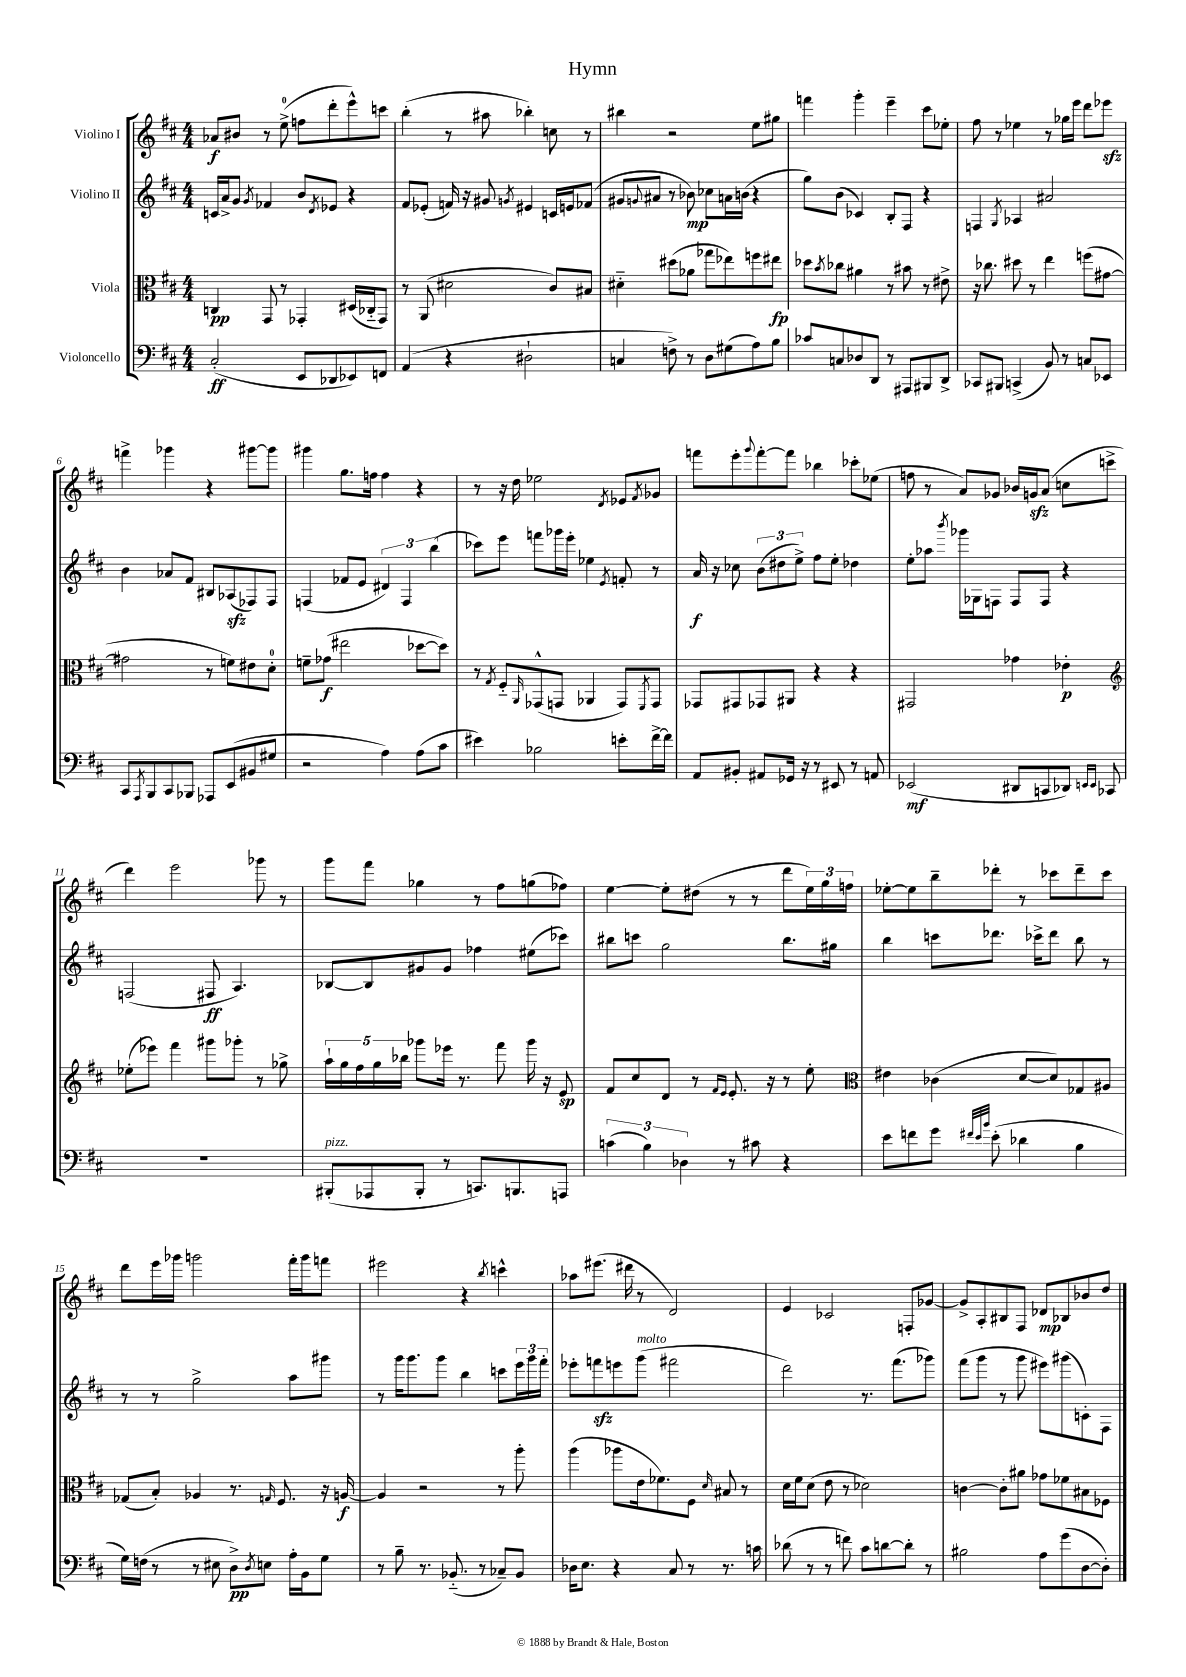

**kern	**kern	**kern	**kern
*staff4	*staff3	*staff2	*staff1
*clefF4	*clefC3	*clefG2	*clefG2
*k[f#c#]	*k[f#c#]	*k[f#c#]	*k[f#c#]
*M4/4	*M4/4	*M4/4	*M4/4
(2C#'	4C	16c	8a-
.	.	16a^	.
.	.	8g	8b#
.	.	8qg	.
.	8GG	4f-	8r
.	8r	.	(8ee^
8EE	4GG-'	8b	8ff
.	.	8qd	.
8DD-	.	8e-	8ddd'
8EE-)	(16D#	4r	8eee^^)
.	16C-'~	.	.
8FF	8GG-)	.	8ccc
=	=	=	=
(4AA	8r	8f#	(4bb'
.	(8AA	(8e-'	.
4r	2d#	16f)	8r
.	.	16r	.
.	.	8g#	8aa#
.	.	8qg	.
2D#`	.	4e#	4bb-')
.	8c#)	16c	8cc
.	.	16e	.
.	8B#	(8f-	8r
=	=	=	=
4C	4d#'~	8g#	4bb#
.	.	8qqg	.
.	.	8a#	.
8F^)	(8dd#	8r	2r
8r	8a-	8b-)	.
8D	8gg-	8cc-	.
(8G#	8ee-)	16a	.
.	.	(16b	.
8A)	8ff	4r	8ee
8B	8ee#	.	8gg#
=	=	=	=
8c-	8dd-	8gg)	4fff
.	8qb	.	.
8C	8cc-	(8b	.
8D-	4a#	4c-)	4ggg'
8DD	.	.	.
8r	8r	8B'	4eee~
8AAA#	8b#	8F#	.
8BBB#	8r	4r	8ccc#
8DD^	8e#^	.	8ee-'
=	=	=	=
8CC-	16r	4F	8ff#
.	8.cc-	.	.
8BBB#	.	.	8r
.	.	8qG	.
(4CC^	8dd#	4A-	4ee-
.	8r	.	.
8BB)	4ee	2a#	8r
8r	.	.	16gg-
.	.	.	16eee
8C	(8ff	.	8ddd
8EE-	[8g#	.	8eee-
=	=	=	=
8CC#	2g#]	4b	4fff^
8qAAA	.	.	.
8BBB	.	.	.
8CC#	.	8a-	4ggg-
8BBB-	.	8f#	.
8AAA-	8r	8B#	4r
(8EE	8f)	(8A-	.
8BB#	8e#	8F-)	[8ggg#
8G#	8d'	8F-	8ggg#]
=	=	=	=
2r	8f~	(4F	4ggg#
.	(8g-	.	.
.	2ee#	8f-	8.gg
.	.	8e	.
.	.	.	16ff
4A)	.	6d#)	4ff
.	.	6F	.
(8A	[8dd-	.	4r
.	.	(6bb	.
8c#	8dd-])	.	.
=	=	=	=
4e#)	8r	8ccc-)	8r
.	8qG	.	.
.	8F#'~	8eee	16r
.	.	.	16dd
.	16qqAA	.	.
2B-	(8GG-^^	8fff	2ee-
.	8GG	16ggg-	.
.	.	16eee'	.
.	4AA-	4ee-	.
.	.	8qe	8qd
8e'	8GG)	8f'	8e-
.	8qFF#	.	8qf#
[16f#^	8GG	8r	8g-
16f#]	.	.	.
=	=	=	=
8AA	8GG-	16a	8fff
.	.	16r	.
8BB#'	8GG#	8cc-	8eee'
.	.	.	8qqggg
8AA#	8GG-	(12b	[8fff'
.	.	12dd#	.
16GG-	8AA#	.	8fff]
.	.	12ee^)	.
16r	.	.	.
8r	4r	8ff#	4bb-
8EE#	.	8ee'	.
8r	4r	4dd-	8ccc-'
8AA	.	.	(8ee-
=	=	=	=
(2EE-	2GG#	8ee'	8ff
.	.	8aa-	8r
.	.	8qbbb	.
.	.	16ggg-	8a)
.	.	16G-	.
.	.	8F	8g-
8DD#	4g-	8F	16b-
.	.	.	16g
8CC	.	8F	(8a
8DD-)	4e-'	4r	8cc
16qqEE	.	.	.
16qqEE	.	.	.
8CC-	.	.	8ccc^
=	=	=	=
*	*clefG2	*	*
1r	(8ee-'	(2F	4ddd)
.	8eee-)	.	.
.	4fff#	.	2eee
.	8ggg#	8F#	.
.	8ggg-'	4.A)	.
.	8r	.	8ggg-
.	8gg-^	.	8r
=	=	=	=
(8BBB#'	20aa`	[8B-	8ggg
.	20gg	.	.
.	20ff#	.	.
8AAA-	.	8B-]	8fff#
.	20gg	.	.
.	20bb-	.	.
8BBB#'	8ggg-	8g#	4gg-
8r	16eee-	8g#	.
.	8.r	.	.
8.CC)	.	4ff-	8r
.	8fff#	.	8ff#
8.BBB	.	.	.
.	16ggg-	(8ee#	(8gg
.	16r	.	.
8AAA	8e	8ccc-)	8ff-)
=	=	=	=
(6c	8f#	8bb#	[4ee
.	8cc#	8ccc	.
6B)	.	.	.
.	8d	2gg	8ee']
6D-	.	.	.
.	8r	.	(8dd#
.	16qqf#	.	.
.	16qqe	.	.
8r	8.e'	.	8r
8c#	.	.	8r
.	16r	.	.
4r	8r	8.bb#	8ddd
.	8ee'	.	24ee)
.	.	.	24gg
.	.	16gg#	.
.	.	.	24ff
=	=	=	=
*	*clefC3	*	*
8e	4e#	4bb	[8ee-'
8f	.	.	8ee-]
8g	(4c-	8ccc	8bb~
32qqf#	.	.	.
32qqe	.	.	.
32qqb	.	.	.
(8e'	.	8.ddd-	8ddd-'
4d-	[8d	.	8r
.	.	16ccc-^	.
.	8d])	8ddd-	8ccc-
4B	8G-	8bb	8ddd-~
.	8A#	8r	8ccc-
=	=	=	=
16G)	(8G-	8r	8ddd
(16F	.	.	.
8r	8B')	8r	16eee
.	.	.	16ggg-
8r	4A-	2gg^	2ggg
8E#	.	.	.
8D^)	8.r	.	.
8qD	.	.	.
8E	.	.	.
.	16qqG	.	.
.	8.F#	.	.
16A'	.	8aa	16fff#'
16BB	.	.	16ggg
8G	16r	8ggg#	8fff
.	[16A	.	.
=	=	=	=
8r	4A]	8r	2eee#
8B~	.	16ggg	.
.	.	8.ggg	.
8.r	2r	.	.
.	.	8ggg	.
(8.BB-'~	.	.	.
.	.	4bb	4r
8r	.	.	.
.	.	.	8qbb
8C-~)	8r	8ccc	4ccc^^
8BB-	8aa'	24eee	.
.	.	24ggg	.
.	.	24fff#'	.
=	=	=	=
16D-	(4aa	8eee-'	8aa-
8.E	.	.	.
.	.	8fff	(8.eee#
4r	8aa-	8eee	.
.	.	.	16ddd#
.	16e	(8ggg	8r
.	8.f-)	.	.
8C#	.	2fff#	2d)
8r	8F#	.	.
.	16qqd	.	.
8.r	8B#	.	.
.	8r	.	.
16c	.	.	.
=	=	=	=
(8d-	16d	2ddd)	4e
.	16f#	.	.
8r	(8d	.	.
8r	8e	.	2c-
8f)	8r	.	.
8c#	2d-)	8.r	.
[8d	.	.	.
.	.	(8.fff#	.
8d']	.	.	8F'
8r	.	8ggg-)	[8g-
=	=	=	=
2B#	[4c	(8fff#	8g-^]
.	.	8ggg	8A'
.	8c']	8r	8B#
.	8a#	8ggg	8F#
8A	8g-	8eee#)	8d-
(8g	8f-	(8ggg#	8B-
[8D	8B#	8c')	8b-
8D'])	8F-	8F#	8dd
==	==	==	==
*-	*-	*-	*-
